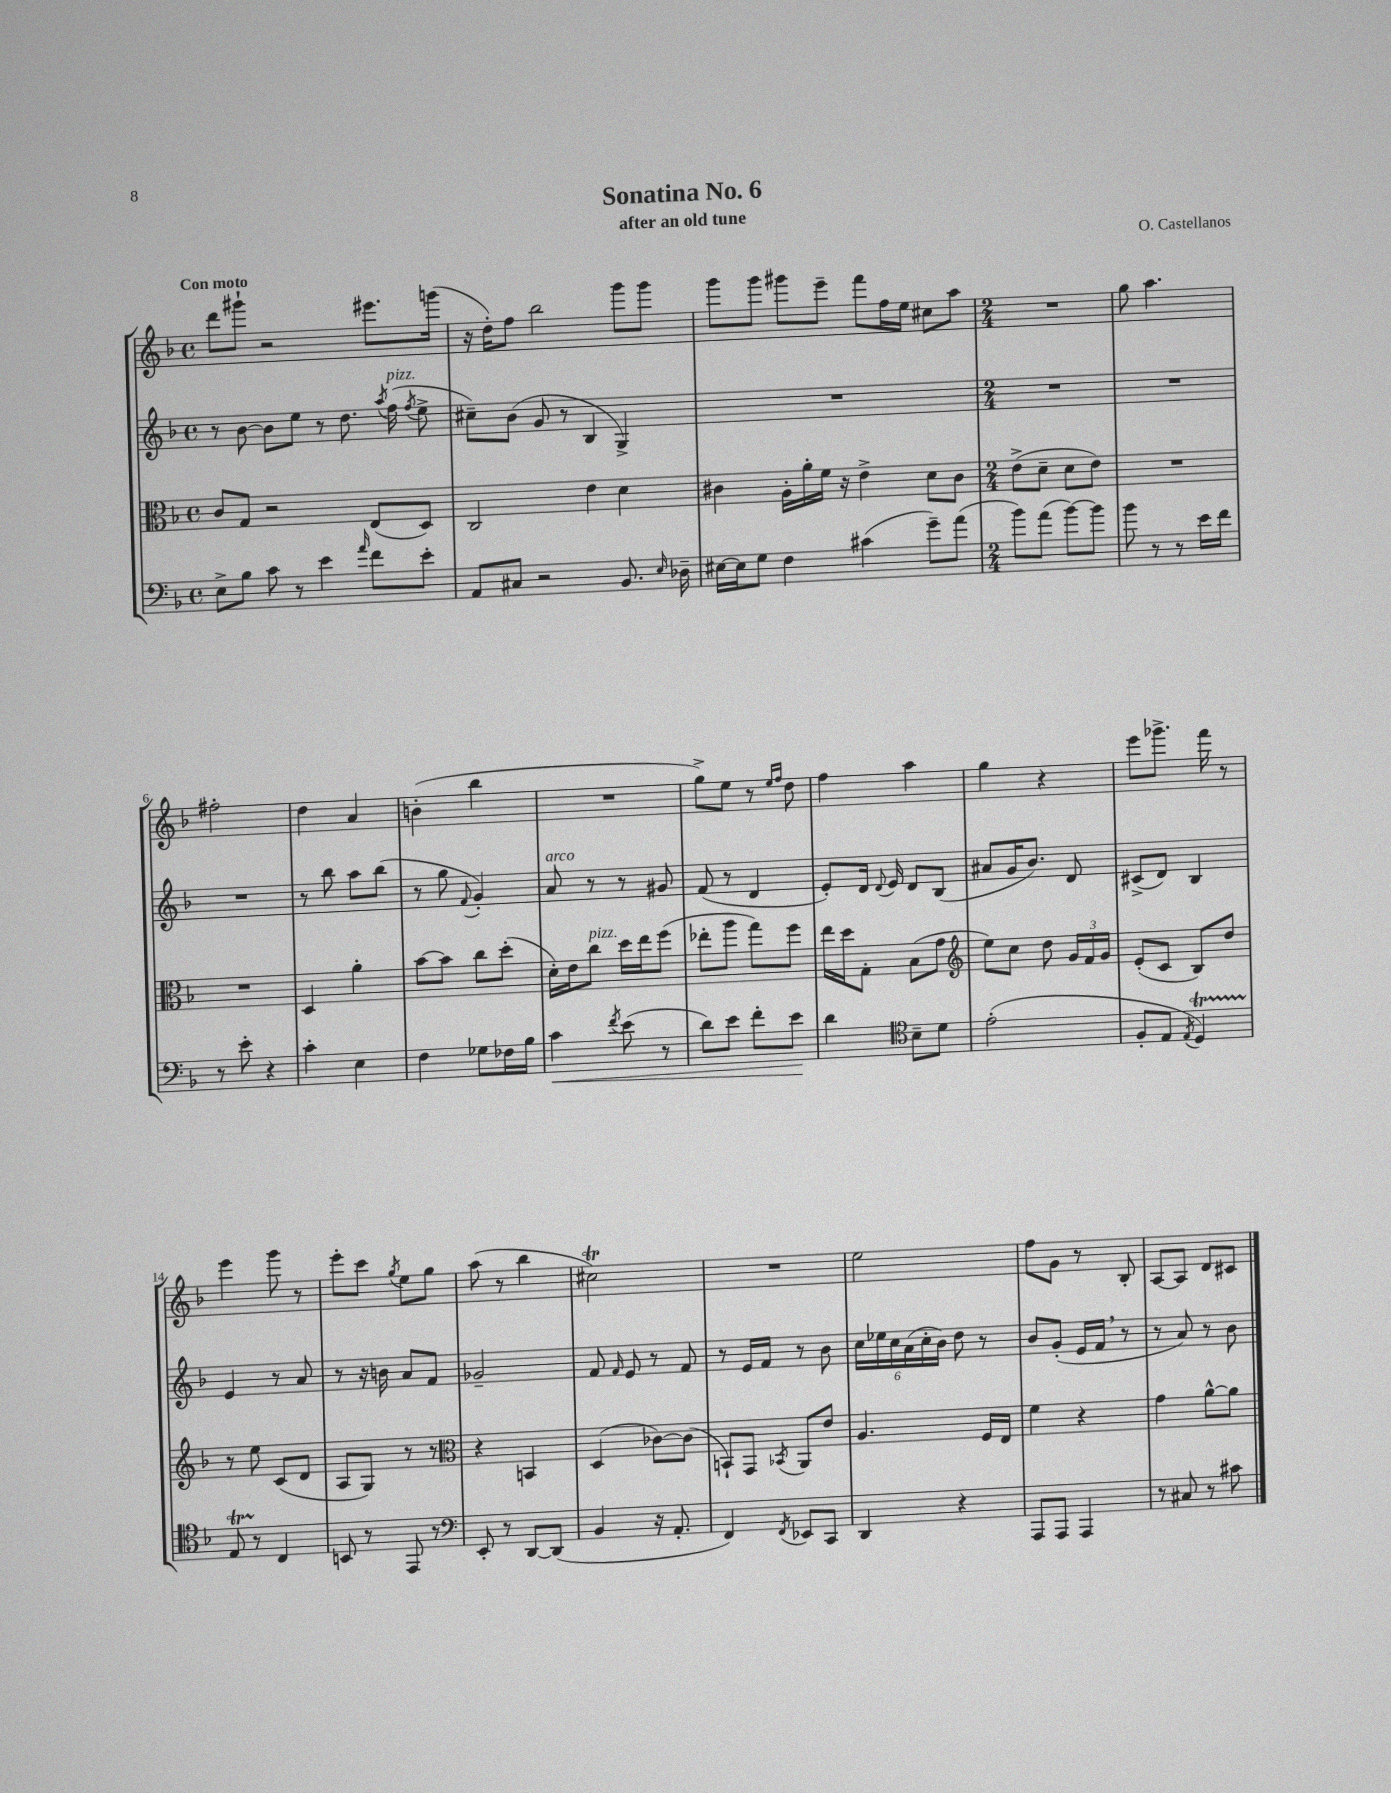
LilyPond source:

\header { title = "Sonatina No. 6" composer = "O. Castellanos" subtitle = "after an old tune" }
<<
\new StaffGroup <<
\new Staff = "s0" {
    \clef treble \key f \major \defaultTimeSignature \time 4/4 \tempo "Con moto"
    \autoBeamOff d'''8[ gis'''8]-! r2 eis'''8.[ g'''16]( |
    r16 d''16[-.) f''8] bes''2 g'''8[ g'''8] |
    g'''8[ g'''8] gis'''8[ e'''8]-- f'''8[ f''16 e''16] cis''8[ a''8] |
    \numericTimeSignature \time 2/4 R2 |
    g''8 a''4. |
    fis''2-. |
    d''4 a'4 |
    b'4-.( bes''4 |
    R2 |
    g''8[->) e''8] r8 \grace { e''16[ f''16] } d''8 |
    f''4 a''4 |
    g''4 r4 |
    e'''8[ ges'''8.]-> f'''16 r8 |
    e'''4 g'''8 r8 |
    e'''8[-. c'''8] \acciaccatura { g''8 } e''8[ g''8] |
    a''8( r8 bes''4 |
    cis''2\trill) |
    R2 |
    e''2 |
    f''8[ g'8] r8 bes8-. |
    a8[~ a8] d'8[ cis'8] \bar "|." |
}
\new Staff = "s1" {
    \clef treble \key f \major \defaultTimeSignature \time 4/4
    \autoBeamOff r8 bes'8~ bes'8[ e''8] r8 d''8. \acciaccatura { a''8 } f''16^\markup { \italic "pizz." }( \acciaccatura { f''8 } e''8-> |
    cis''8[--) bes'8]( g'8 r8 bes4 g4->) |
    R1 |
    \numericTimeSignature \time 2/4 R2 |
    R2 |
    R2 |
    r8 bes''8 a''8[ bes''8]( |
    r8 g''8 \appoggiatura { f'8 } g'4-.) |
    a'8^\markup { \italic "arco" } r8 r8 gis'8 |
    f'8( r8 d'4 |
    e'8[-.) d'16] \appoggiatura { d'8 } e'16 d'8[ bes8]( |
    ais'8[ g'16 bes'8.]) d'8 |
    cis'8[->( d'8]) bes4 |
    e'4 r8 a'8 |
    r8 r16 b'16 a'8[ f'8] |
    ges'2-- |
    f'8 \grace { f'16 } e'8 r8 f'8 |
    r8 e'16[ f'16] r8 bes'8 |
    \tuplet 6/4 { c''16[ ees''16 c''16 a'16( c''16-. bes'16]) } d''8 r8 |
    bes'8[ g'8]-.( e'16[ f'16] \breathe r8 |
    r8 a'8) r8 bes'8 \bar "|." |
}
\new Staff = "s2" {
    \clef alto \key f \major \defaultTimeSignature \time 4/4
    \autoBeamOff c'8[ g8] r2 e8[( d8]) |
    c2 e'4 d'4 |
    cis'4 a16[-. a'16-. f'16] r16 e'4-> d'8[ cis'8] |
    \numericTimeSignature \time 2/4 e'8[->( d'8]-- d'8[ e'8]) |
    R2 |
    R2 |
    d4 a'4-. |
    bes'8[~ bes'8] c''8[ d''8]-.( |
    d'16[-.) e'16 c''8]^\markup { \italic "pizz." } d''16[ e''16 f''8]( |
    ees''8[-. a''8] g''8[) f''8] |
    e''16[ d''16 g8]-. bes8[( g'8] |
    \clef treble e''8[) c''8] d''8 \tuplet 3/2 { g'16[ f'16 g'16] } |
    e'8[-.( c'8] bes8[) d''8] |
    r8 e''8 c'8[( d'8] |
    a8[ g8]) r8 r8 |
    \clef alto r4 b,4 |
    d4( ces'8[~) ces'8]( |
    b,8[-!) g,8] \acciaccatura { bes,8 } a,8[ e'8] |
    a4. f16[ e16] |
    f'4 r4 |
    g'4 a'8[~-^ a'8] \bar "|." |
}
\new Staff = "s3" {
    \clef bass \key f \major \defaultTimeSignature \time 4/4
    \autoBeamOff e8[-> bes8] c'8 r8 e'4 \grace { a'16 } f'8[ e'8]-. |
    a,8[ cis8] r2 bes,8. \grace { e16 } des16-- |
    eis16[~ eis16 g8] f4 cis'4( g'8[--) a'8]( |
    \numericTimeSignature \time 2/4 bes'8[) a'8]( bes'8[~) bes'8] |
    bes'8 r8 r8 e'16[ f'16] |
    r8 e'8-. r4 |
    c'4-. e4 |
    f4 ges8[ fes16 bes16] |
    c'4\< \acciaccatura { f'8 } e'8( r8 |
    d'8[) e'8] f'8[-. e'8]\! |
    d'4 \clef tenor bes8[-- d'8] |
    e'2-.( |
    f8[-. e8] \acciaccatura { e8 } d4\startTrillSpan) |
    e8 r8\stopTrillSpan c4 |
    b,8 r8 e,8 r8 |
    \clef bass e,8-. r8 d,8[~ d,8]( |
    bes,4 r16 a,8.-. |
    f,4) \acciaccatura { f,8 } ees,8[ c,8] |
    d,4 r4 |
    a,,8[ a,,8] a,,4 |
    r8 cis8 r8 cis'8 \bar "|." |
}
>>
>>
